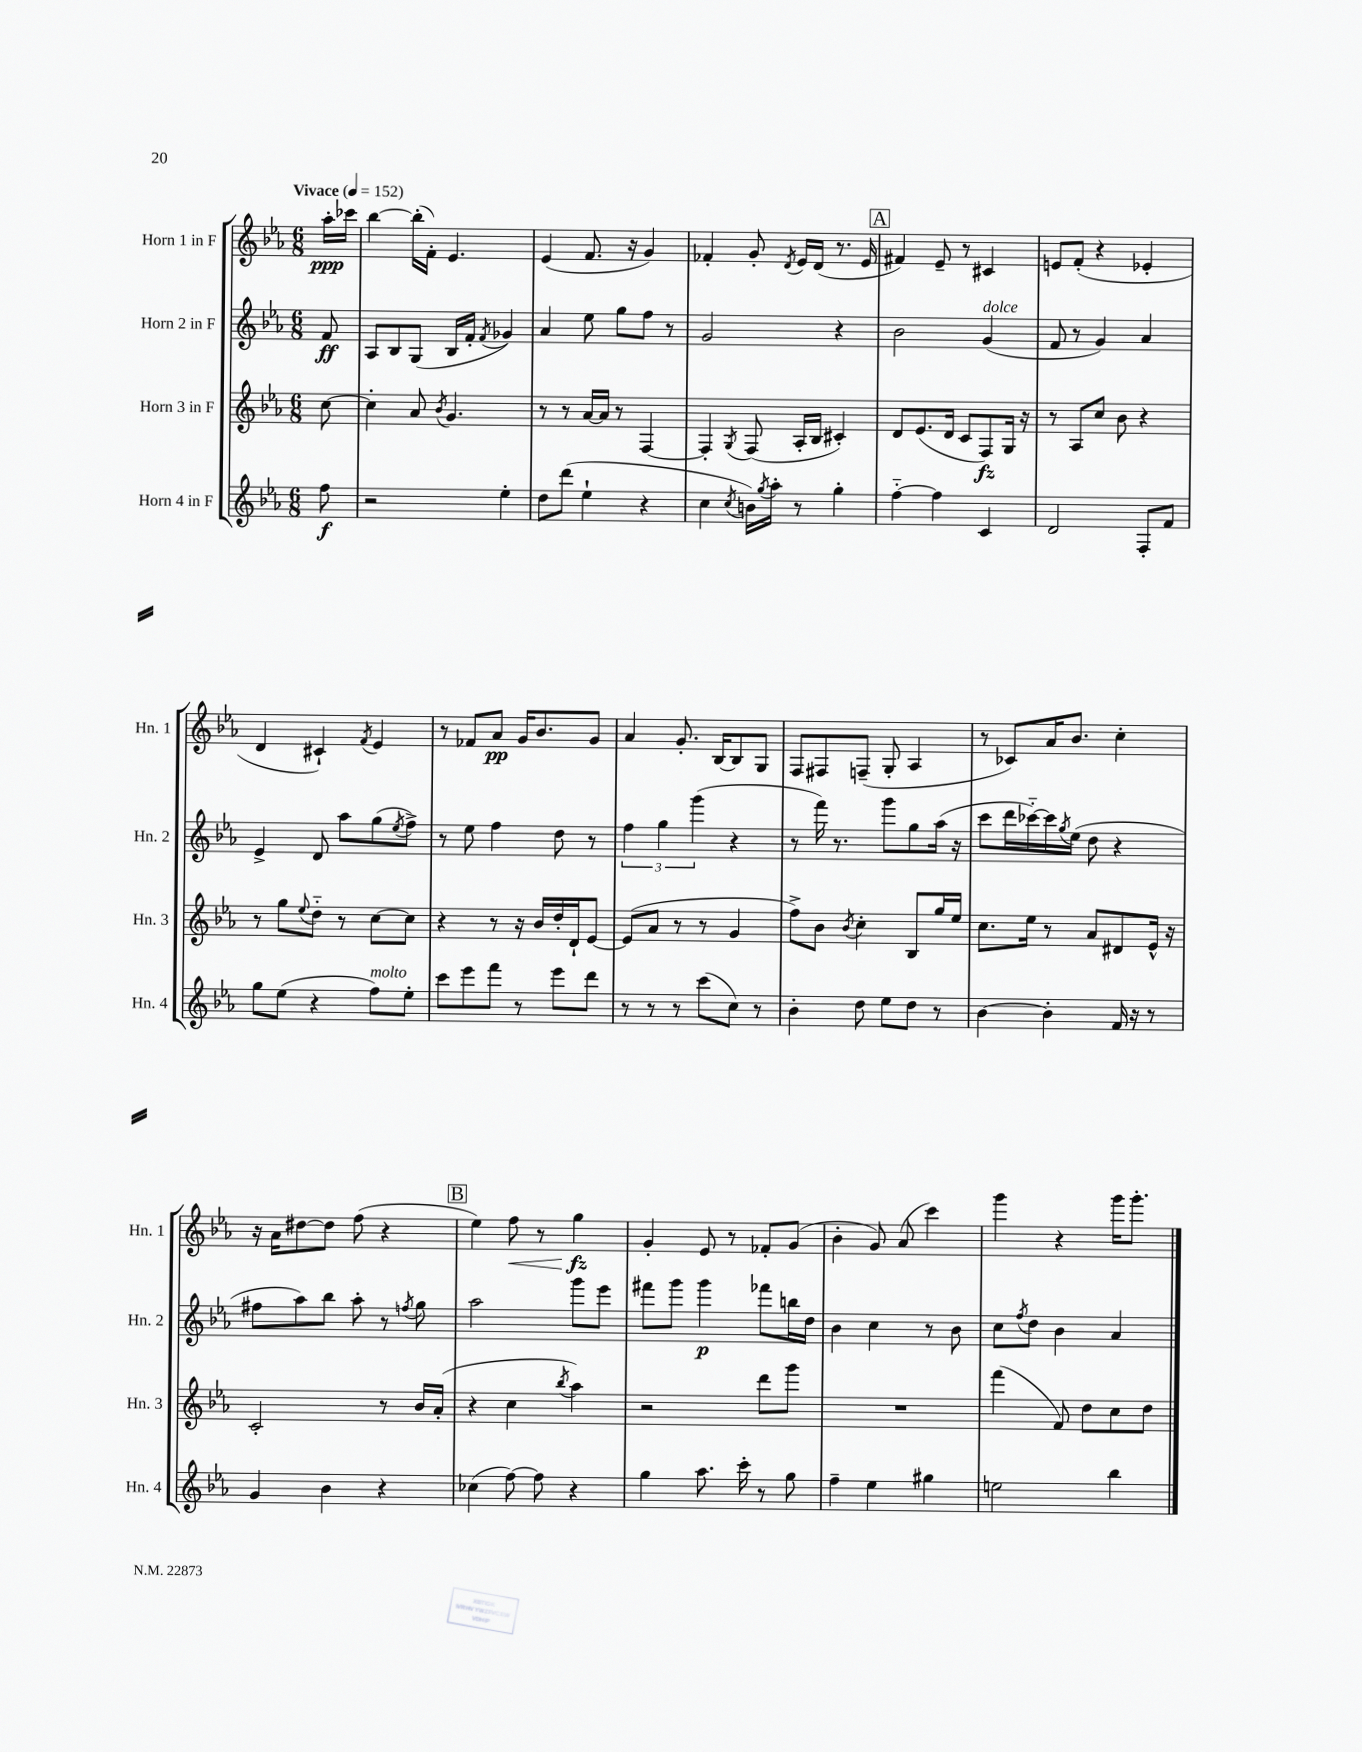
<<
\new StaffGroup <<
\new Staff = "s0" \with { instrumentName = "Horn 1 in F" shortInstrumentName = "Hn. 1" } {
    \clef treble \key ees \major \numericTimeSignature \time 6/8 \partial 8 \tempo "Vivace" 4 = 152
    aes''16-.\ppp ces'''16 |
    bes''4~ bes''16-.( f'16-.) ees'4. |
    ees'4( f'8. r16 g'4) |
    fes'4-. g'8-. \acciaccatura { d'8 } ees'16 d'16( r8. ees'16 |
    \mark \markup { \box "A" } fis'4) ees'8-- r8 cis'4 |
    e'8 f'8-.( r4 ees'4-. |
    d'4 cis'4-!) \acciaccatura { f'8 } ees'4 |
    r8 fes'8 aes'8\pp g'16 bes'8. g'8 |
    aes'4 g'8.-. bes16~ bes8 g8 |
    f8 fis8 f8--( g8-. aes4 |
    r8 ces'8) aes'16 bes'8. c''4-. |
    r16 aes'16 dis''8~ dis''8 f''8( r4 |
    \mark \markup { \box "B" } ees''4) f''8\< r8 g''4\fz\! |
    g'4-. ees'8 r8 fes'8-. g'8( |
    bes'4-. g'8) aes'8( c'''4) |
    g'''4 r4 g'''16 g'''8.-. \bar "|." |
}
\new Staff = "s1" \with { instrumentName = "Horn 2 in F" shortInstrumentName = "Hn. 2" } {
    \clef treble \key ees \major \numericTimeSignature \time 6/8 \partial 8
    f'8\ff |
    aes8 bes8 g8( bes16 f'16-. \acciaccatura { f'8 } ges'4) |
    aes'4 ees''8 g''8 f''8 r8 |
    g'2 r4 |
    \mark \markup { \box "A" } bes'2 g'4^\markup { \italic "dolce" }( |
    f'8 r8 g'4) aes'4 |
    ees'4-> d'8 aes''8 g''8( \acciaccatura { ees''8 } f''8->) |
    r8 ees''8 f''4 d''8 r8 |
    \tuplet 3/2 { f''4 g''4 g'''4( } r4 |
    r8 f'''16) r8. g'''8 g''8 aes''16( r16 |
    c'''8 d'''16 ces'''16~-_) ces'''16 \acciaccatura { g''8 } ees''16( d''8 r4 |
    fis''8 aes''8) bes''8 aes''8-. r8 \acciaccatura { f''8 } g''8 |
    \mark \markup { \box "B" } aes''2 g'''8 ees'''8 |
    fis'''8 g'''8 g'''4\p fes'''8 b''16 d''16 |
    bes'4 c''4 r8 bes'8 |
    c''8 \acciaccatura { f''8 } d''8 bes'4 aes'4 \bar "|." |
}
\new Staff = "s2" \with { instrumentName = "Horn 3 in F" shortInstrumentName = "Hn. 3" } {
    \clef treble \key ees \major \numericTimeSignature \time 6/8 \partial 8
    c''8~ |
    c''4-. aes'8 \acciaccatura { bes'8 } g'4. |
    r8 r8 aes'16~ aes'16 r8 f4~ |
    f4-. \acciaccatura { g8 } f8( aes16-. bes16 cis'4-.) |
    \mark \markup { \box "A" } d'8 ees'8.( d'16 c'8 f8\fz) g16 r16 |
    r8 aes8 c''8 bes'8 r4 |
    r8 g''8 \appoggiatura { ees''8 } d''8-_ r8 c''8~ c''8 |
    r4 r8 r16 bes'16 d''16-. d'16-! ees'8~ |
    ees'8( aes'8 r8 r8 g'4 |
    f''8->) bes'8 \acciaccatura { bes'8 } c''4-. bes8 g''16 ees''16 |
    c''8. ees''16 r8 aes'8 dis'8 ees'16-^ r16 |
    c'2-. r8 bes'16 aes'16-.( |
    \mark \markup { \box "B" } r4 c''4 \acciaccatura { bes''8 } aes''4) |
    r2 d'''8 g'''8 |
    R2. |
    f'''4( f'8) d''8 c''8 d''8 \bar "|." |
}
\new Staff = "s3" \with { instrumentName = "Horn 4 in F" shortInstrumentName = "Hn. 4" } {
    \clef treble \key ees \major \numericTimeSignature \time 6/8 \partial 8
    f''8\f |
    r2 ees''4-. |
    d''8 d'''8( ees''4-! r4 |
    c''4 \acciaccatura { c''8 } b'16) \acciaccatura { g''8 } aes''16-. r8 g''4-. |
    \mark \markup { \box "A" } f''4~-_ f''4 c'4 |
    d'2 f8-. f'8 |
    g''8 ees''8( r4 f''8^\markup { \italic "molto" }) ees''8-. |
    c'''8 ees'''8 f'''8 r8 ees'''8 d'''8 |
    r8 r8 r8 c'''8( c''8) r8 |
    bes'4-. d''8 ees''8 d''8 r8 |
    bes'4~ bes'4-. f'16 r16 r8 |
    g'4 bes'4 r4 |
    \mark \markup { \box "B" } ces''4( f''8~) f''8 r4 |
    g''4 aes''8. c'''16-. r8 g''8 |
    f''4-- ees''4 gis''4 |
    e''2 bes''4 \bar "|." |
}
>>
>>
\layout { \context { \Score \remove "Bar_number_engraver" } }
